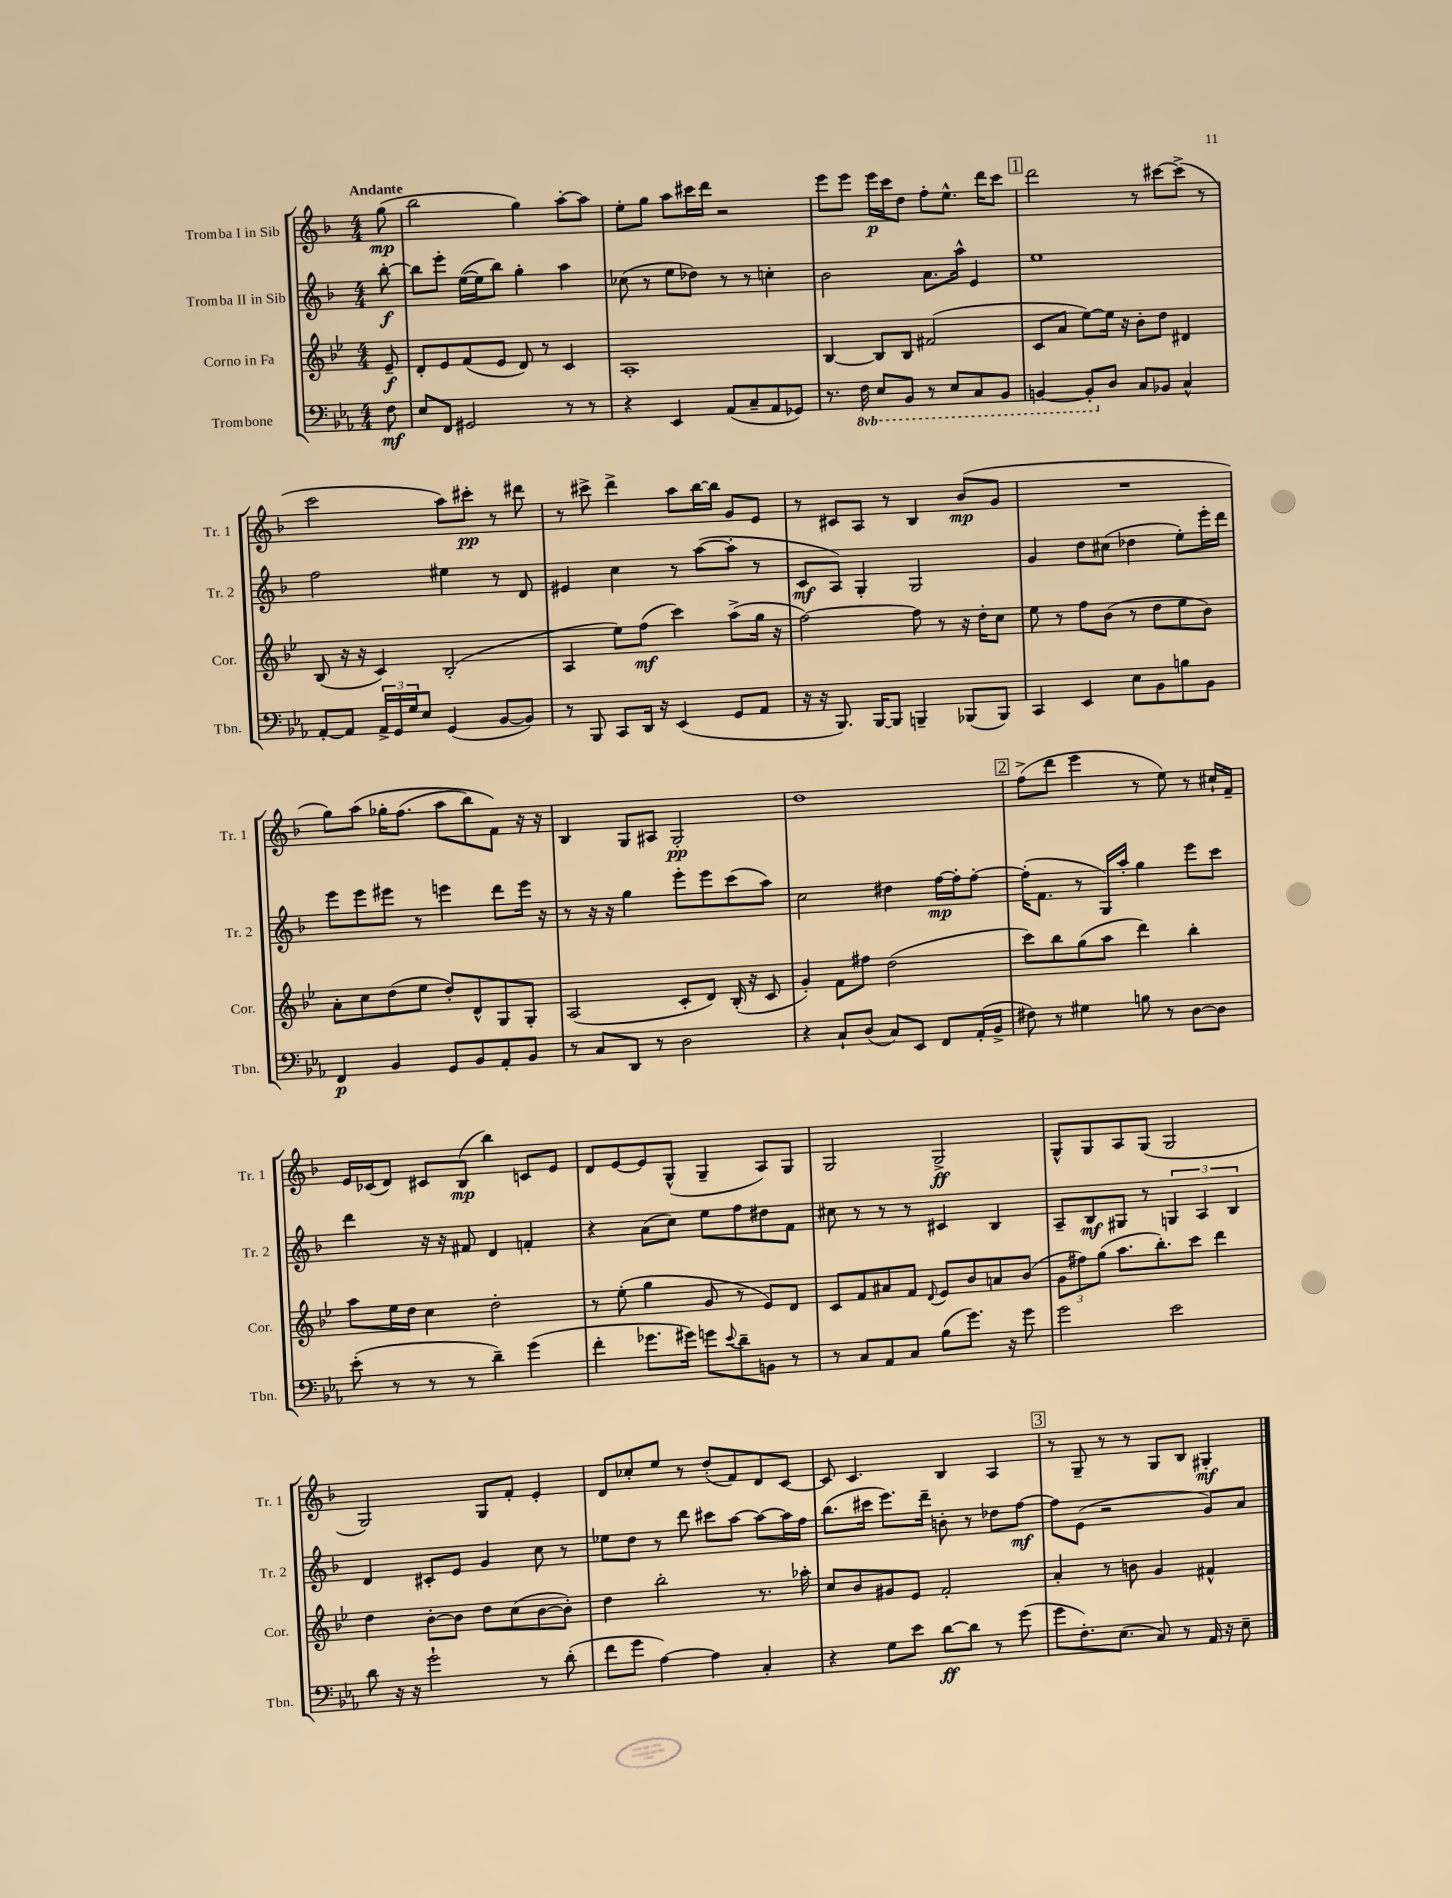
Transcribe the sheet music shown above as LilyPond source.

<<
\new StaffGroup <<
\new Staff = "s0" \with { instrumentName = "Tromba I in Sib" shortInstrumentName = "Tr. 1" } {
    \clef treble \key f \major \numericTimeSignature \time 4/4 \partial 8 \tempo "Andante"
    g''8\mp( |
    bes''2 g''4) a''8~-. a''8 |
    e''8-. g''8 a''8 cis'''16 d'''16 r2 |
    e'''8 e'''8 e'''16\p c'''16 d''8 f''8-. e''8.-^ d'''16 c'''8 |
    \mark \markup { \box "1" } d'''2 r8 cis'''8~ cis'''8->( r8 |
    c'''2 a''8) cis'''8-.\pp r8 dis'''8 |
    r8 cis'''8-> d'''4-> a''8 bes''16~ bes''16 g'8 e'8 |
    r8 cis'8 a8 r8 bes4 bes'8\mp( g'8 |
    R1 |
    g''8) a''8\( ges''16-. f''8.( a''8 bes''8) f'8\) r16 r16 |
    bes4 g8 ais8 g2-.\pp |
    d''1 |
    \mark \markup { \box "2" } f''8->( d'''8 e'''4 r8 e''8) r8 cis''16-! f'16-- |
    e'16 ces'16( d'8) cis'8 bes8\mp( bes''4) c'8 e'8 |
    d'8 e'8~ e'8 g8-^( g4-- a8) g8 |
    g2 g2->\ff |
    g8-^ g8 a8 g8( g2 |
    g2) g8 f'8-. e'4-. |
    d'8 ces''8-. e''8 r8 d''8-.( f'8) d'8 c'8~ |
    c'8 c'4. bes4 a4 |
    \mark \markup { \box "3" } r8 g8-- r8 r8 g8 bes8 gis4-.\mf \bar "|." |
}
\new Staff = "s1" \with { instrumentName = "Tromba II in Sib" shortInstrumentName = "Tr. 2" } {
    \clef treble \key f \major \numericTimeSignature \time 4/4 \partial 8
    bes''8~-.\f |
    bes''8 e'''8-. e''16~( e''16 bes''8) g''4-. a''4 |
    ces''8( r8 e''8 des''8) r8 r8 c''4-. |
    bes'2 a'8. a''16-^ e'4 |
    \mark \markup { \box "1" } e''1 |
    f''2 eis''4 r8 d'8 |
    eis'4 c''4 r8 a''8~( a''8-. r8 |
    c'8\mf a8) g4-. g2 |
    g'4 d''8 cis''8( des''4 e''8-.) e'''16-. d'''16 |
    e'''8 e'''8 eis'''8 r8 e'''4 d'''8 e'''16 r16 |
    r8 r16 r16 g''4 e'''8-. e'''8 c'''8( a''8) |
    c''2 dis''4 f''16~\mp f''16-. f''8~-. |
    \mark \markup { \box "2" } f''16-.( f'8. r8 g16) a''16-. g''4 e'''8 c'''8 |
    d'''4 r16 r16 fis'8 d'4 f'4-. |
    r4 a'8( c''8) e''8 f''8 dis''8 f'8 |
    cis''8 r8 r8 r8 cis'4 bes4 |
    a8-- bes8\mf gis8 r8 \tuplet 3/2 { g4 a4 bes4 } |
    d'4 cis'8-. e'8 g'4 c''8 r8 |
    ees''8 d''8 r8 d'''8 cis'''8 a''8~ a''8~ a''16 f''16 |
    bes''8.( cis'''16 e'''8.) d'''16-- b'8-. r8 des''8 f''8~\mf |
    \mark \markup { \box "3" } f''8 e'8( r2 g'8) a'8 \bar "|." |
}
\new Staff = "s2" \with { instrumentName = "Corno in Fa" shortInstrumentName = "Cor." } {
    \clef treble \key bes \major \numericTimeSignature \time 4/4 \partial 8
    ees'8--\f |
    d'8-. ees'8 f'8( ees'8 d'8) r8 c'4 |
    a1-. |
    bes4~ bes8 bes8 fis'2( |
    \mark \markup { \box "1" } c'8 a'8 ees''8~) ees''16 r16 bes'8-. d''8 dis'4 |
    bes8( r16 r16 c'4) bes2-.( |
    a4 ees''8) f''8\mf( c'''4) a''8->( g''16 r16 |
    f''2~) f''8 r8 r16 d''16-. c''8 |
    ees''8 r8 f''8 bes'8( r8 d''8 ees''8 bes'8) |
    a'8-. c''8 d''8( ees''8 d''8-.) d'8-^ g8 g8-. |
    a2( c'8-. d'8) bes16-.( r16 c'8 |
    g'4-.) f'8 fis''8 d''2( |
    \mark \markup { \box "2" } c'''8) bes''8 g''8( a''8 d'''4) bes''4-. |
    a''8 ees''16 d''16 c''4 d''2-. |
    r8 ees''8-.( g''4 g'8 r8 ees'8) d'8 |
    c'8 f'8 ais'8 f'8 \appoggiatura { d'8 } ees'8 bes'8 a'8 bes'8( |
    \tuplet 3/2 { g'8 fis''8) g''8( } a''8. bes''8.-.) c'''8 d'''4 |
    d''4 bes'8~-. bes'8 d''8 c''8( bes'8~ bes'8-.) |
    d''4 bes''2-. r8. aes''16-. |
    c''8 bes'8 gis'8 ees'8 f'2-. |
    \mark \markup { \box "3" } a'4-. r8 b'8 g'4 fis'4-^ \bar "|." |
}
\new Staff = "s3" \with { instrumentName = "Trombone" shortInstrumentName = "Tbn." } {
    \clef bass \key ees \major \numericTimeSignature \time 4/4 \set Staff.ottavationMarkups = #ottavation-simple-ordinals \partial 8
    f8\mf |
    ees8 f,8 gis,2 r8 r8 |
    r4 ees,4 aes,8( c8-- aes,8 ges,8) |
    r8. \ottava #-1 f,16 ees,8 bes,,8 r8 ees,8 c,8 bes,,8 |
    \mark \markup { \box "1" } b,,4~ b,,8-. \ottava #0 d8 c8 bes,!8 c4-^ |
    aes,8~-. aes,8 \tuplet 3/2 { aes,16-> g,16 g16 } ees8 g,4( bes,8~ bes,8) |
    r8 bes,,8 c,8 d,16 r16 ees,4( g,8 aes,8 |
    r16 r16 bes,,8.) bes,,16~ bes,,8 b,,4-- bes,,8( bes,,8) |
    c,4 ees,4 ees8 bes,8 b8 bes,8 |
    f,4\p bes,4 g,8 bes,8 aes,8-. bes,8 |
    r8 c8 d,8 r8 d2 |
    r4 c8-! d8( c8) ees,8 f,8 aes,16-.( bes,16-> |
    \mark \markup { \box "2" } fis8) r8 gis4 b8 r8 d8~ d8 |
    ees'8-.( r8 r8 r8 d'4--) g'4( |
    f'4-. ges'8. gis'16) g'8 \appoggiatura { ees'8 } d'8-- b,8 r8 |
    r8 c8 aes,8 c8 bes8( g'8.) r16 g'8 |
    g'2 ees'2 |
    d'8 r16 r16 g'2-! r8 d'8-.( |
    f'8 g'8 aes4~) aes4 c4-. |
    r4 g8 ees'8 d'8~\ff d'8 r8 g'8( |
    \mark \markup { \box "3" } g'8 f8.-.) ees8.( c8) r8 aes,16 r16 ees8-- \bar "|." |
}
>>
>>
\layout { \context { \Score \remove "Bar_number_engraver" } }
